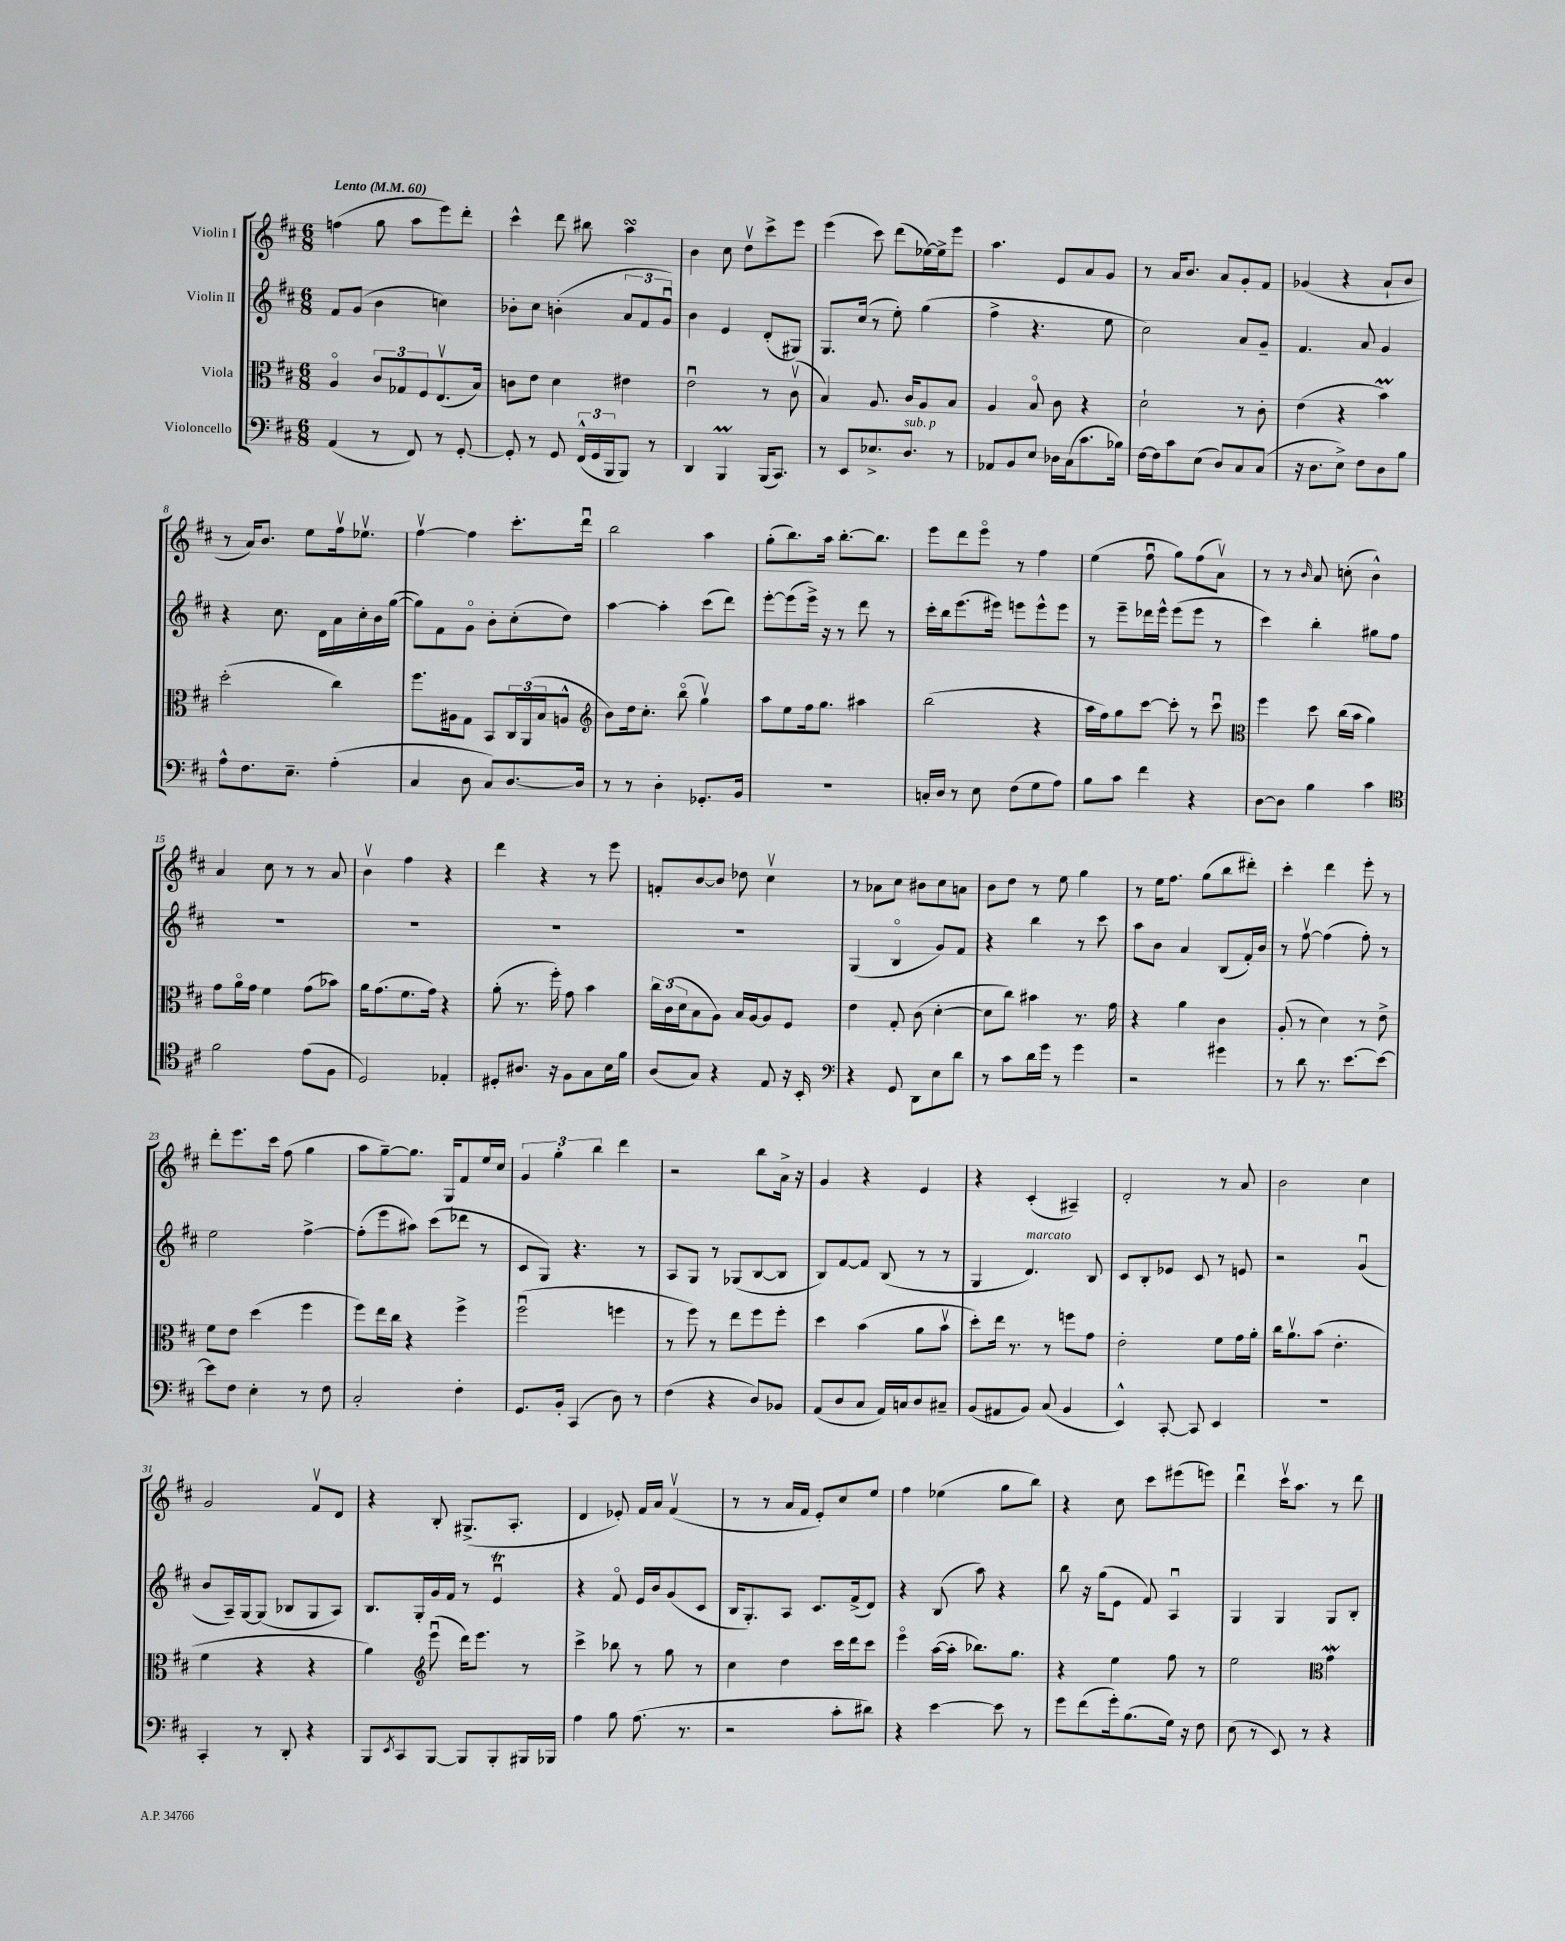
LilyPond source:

<<
\new StaffGroup <<
\new Staff = "s0" \with { instrumentName = "Violin I" } {
    \clef treble \key d \major \numericTimeSignature \time 6/8 \tempo "Lento" 4 = 60
    f''4( g''8 a''8 e'''8) d'''8-. |
    cis'''4-^ d'''8 bis''8 a''4\turn |
    b'4 cis''8 d''8\upbow cis'''8-> e'''8 |
    e'''4( cis'''8) d'''8( ees''16~) ees''16-> e'''8 |
    a''4. e'8 a'8 g'8 |
    r8 a'16 b'8. a'8 g'8-. fis'8 |
    ges'4( r4 a'8-! b'8 |
    r8 a'16) b'8. e''8 fis''16\upbow ees''8.\upbow |
    fis''4~\upbow fis''4 cis'''8.-. d'''16\downbow |
    b''2 a''4 |
    g''8-.( b''8.) a''16 b''8.~-. b''8. |
    e'''8 d'''8 e'''8\flageolet r8 fis''4 |
    e''4( fis''8\downbow g''8) fis''8( a'8\upbow) |
    r8 r8 \grace { b'16 } a'8 c''8-.( b'4-^) |
    a'4 cis''8 r8 r8 a'8 |
    b'4\upbow fis''4 r4 |
    d'''4 r4 r8 e'''8 |
    f'8-. b'8~ b'8 des''8 cis''4\upbow |
    r8 aes'8 cis''8 bis'8 cis''8 a'8 |
    b'8 d''8 r8 e''8 g''4 |
    r8 e''16 fis''8. g''8( b''8 dis'''8-.) |
    cis'''4-. d'''4 e'''8-. r8 |
    d'''8-. e'''8. cis'''16 fis''8( g''4 |
    a''8 g''8~--) g''8. g16 fis'8 e''16 cis''16 |
    \tuplet 3/2 { g'4 g''4-. b''4 } d'''4 |
    r2 b''8 a'16-> r16 |
    g'4 r4 e'4 |
    r4 cis'4-.( ais4--) |
    d'2-. r8 a'8 |
    b'2 cis''4 |
    g'2 fis'8\upbow d'8 |
    r4 b8-. gis8.->( a8.-. |
    d'4 ees'8-.) fis'16 a'16 fis'4\upbow( |
    r8 r8 a'16 fis'16 e'8-.) cis''8 e''8 |
    fis''4 ees''4( g''8 b''8) |
    r4 cis''8 cis'''8 eis'''8( e'''8) |
    d'''4\downbow cis'''16\upbow a''8. r8 d'''8 \bar "|." |
}
\new Staff = "s1" \with { instrumentName = "Violin II" } {
    \clef treble \key d \major \numericTimeSignature \time 6/8
    fis'8 g'8( b'4 c''4) |
    bes'8-. cis''8 b'4-.( \tuplet 3/2 { a'8 fis'8 g'8\downbow) } |
    b'4 e'4 d'8-.( gis8) |
    g8. cis''16( r8 e''8-.) g''4( |
    fis''4-> r4. e''8 |
    cis''2) a'8 g'8-- |
    fis'4. a'8 g'4 |
    r4 cis''8. d'16 a'16 cis''16-. b'16 g''16~( |
    g''8) fis'8 g'8\flageolet b'8-. cis''8-.( d''8) |
    a''4~ a''4-. cis'''8( d'''8) |
    e'''8~-. e'''8( e'''16->) r16 r8 d'''8 r8 |
    cis'''16-. b''16 e'''8.( eis'''16) e'''8 e'''8-^ e'''8 |
    r8 e'''8-- des'''16 e'''16-^ e'''8( e'''8 r8 |
    cis'''4) b''4-. gis''8 fis''8 |
    R2. |
    R2. |
    R2. |
    R2. |
    g4( b4\flageolet g'8) fis'8 |
    r4 b''4 r8 cis'''8 |
    a''8 b'8 a'4 b8( fis'16-.) b'16 |
    r8 fis''8~\upbow fis''4( fis''8-.) r8 |
    e''2 fis''4~-> |
    fis''8-.( e'''8 ais''8) cis'''8( des'''8 r8 |
    cis'8 g8) r4. r8 |
    a8 g8 r8 ges8( b8~ b8 |
    b8) fis'8~ fis'8 b8( r8 r8 |
    g4 d'4.^\markup { \italic "marcato" }) b8 |
    cis'8 b8-. ees'8 cis'8 r8 e'8 |
    r2 g'4\downbow( |
    b'8 a16--) g16~ g8( bes8 g8 a8) |
    b8. g16-. g'16 fis'16 r8 e'4\downbow\trill |
    r4 fis'8\flageolet e'16 b'16 g'8( cis'8 |
    b16 g8.-.) a8 cis'8. fis'16->( d'8) |
    r4 b8( a''8) r4 |
    b''8 r16 g''16( e'8 fis'8) a4\downbow |
    g4 g4 g8 b8-. \bar "|." |
}
\new Staff = "s2" \with { instrumentName = "Viola" } {
    \clef alto \key d \major \numericTimeSignature \time 6/8
    a4\flageolet \tuplet 3/2 { cis'8 ges8 fis8 } e8.\upbow( b16) |
    c'8 e'8 d'4 eis'4 |
    e'2\downbow r8 cis'8\upbow( |
    b4) a8. cis'16 a8 b8 |
    a4 b8\flageolet cis'8 r4 |
    d'2-! r8 cis'8-. |
    e'4( r4 b'4\prall) |
    d''2-.( cis''4) |
    fis''8. ais16 g8 b,8 \tuplet 3/2 { cis16 a,16( b16 } a8-^ |
    \clef treble b'8) d''16 cis''8.-. b''8\flageolet( g''4\upbow) |
    a''8 e''8 fis''16 g''8. ais''4 |
    b''2( r4 |
    a''16 fis''16) g''8 cis'''8~ cis'''8-. r8 cis'''8\downbow |
    \clef alto fis''4 d''8 cis''16( b'16 a'4) |
    g'8 a'16\flageolet g'16 fis'4 g'8( bes'8) |
    a'16 g'8.( fis'8. g'16) r4 |
    a'8-.( r8. fis''16-.) g'8 b'4 |
    \tuplet 3/2 { cis''16 cis'16( d'16 } b8 a8) b16 a16~ a8 fis8 |
    e'4 g8-. cis'8( d'4~-. |
    d'8 cis''8) bis'4 r8. g'16 |
    r4 a'4 cis'4 |
    a8-.( r8 d'4) r8 e'8-> |
    fis'8 e'8 d''4( fis''4 |
    fis''8) e''16 cis''16 r4 fis''4-> |
    fis''2\downbow( f''4 |
    r8 fis''8) r8 e''8 fis''8 fis''8-. |
    d''4 b'4( a'8 b'8\upbow |
    d''8-.) e''16 r8. r8 f''8 g'8 |
    e'2-. fis'8 g'16 a'16-. |
    cis''16 a'8.\upbow b'8( e'4.-. |
    fis'4 r4 r4 |
    a'4) \clef treble e'''8\downbow( d'''16) e'''8. r8 |
    cis'''4-> bes''8 r8 g''8 r8 |
    cis''4 d''4 cis'''16 d'''16 cis'''8 |
    e'''4\flageolet a''16~( a''16-. bes''8.) g''8. |
    r4 e''4 fis''8 r8 |
    e''2 \clef alto g'4\mordent \bar "|." |
}
\new Staff = "s3" \with { instrumentName = "Violoncello" } {
    \clef bass \key d \major \numericTimeSignature \time 6/8
    a,4( r8 fis,8) r8 g,8~-. |
    g,8-. r8 g,8 \tuplet 3/2 { fis,16-^( g,16 b,,16 } b,,8) r8 |
    d,4 b,,4\prall b,,16( cis,8.) |
    r8 e,8 ees8.-> d8.^\markup { \italic "sub. p" } r8 |
    aes,8 b,8 e8 des16 cis16( cis'8. bes16) |
    fis16~ fis16 cis'8 e8( d8) cis8 cis8( |
    r16 d8. e8->) fis8 d8 b8 |
    a8-^ fis8. e8.-- a4-.( |
    cis4 d8 cis8) d8.~ d16 |
    r8 r8 d4-. ges,8.-. b,16 |
    R2. |
    c16-. d16 r8 e8 fis8( g8 a8) |
    b8 cis'8 fis'4 r4 |
    d8~ d8 b4 cis'4 |
    \clef tenor fis'2 e'8( fis8 |
    d2) ees4-. |
    dis8-. ais8. r16 fis8 g8 b16 fis'16 |
    a8( g8) r4 e8 r16 b,16-. |
    \clef bass r4 g,8 d,8 e8 d'8 |
    r8 cis'8 d'16 g'16 r8 g'4 |
    r2 gis'4 |
    r8 d'8 r8. e'8.~ e'8~ |
    e'8 fis8 e4-. r8 fis8 |
    cis2-. fis4-. |
    g,8. b,16-. cis,4( d8) r8 |
    fis4( r4 d8) bes,8 |
    a,8( d8 cis8 a,16) c16 d8 cis8-- |
    b,8( ais,8 b,8) cis8( b,4 |
    e,4-^) cis,8~-. cis,8 e,4 |
    R2. |
    cis,4-. r8 d,8-. r4 |
    b,,8 \acciaccatura { e,8 } cis,8 b,,8~ b,,8 b,,8-. bis,,16 bes,,16 |
    a4 b8 a8.( r8. |
    r2 cis'8-. dis'8) |
    r4 e'4~ e'8 r8 |
    g'8 fis'8( g'16-.) b8.( g16) r16 fis8 |
    e8( r8 e,8) r8 r4 \bar "|." |
}
>>
>>
